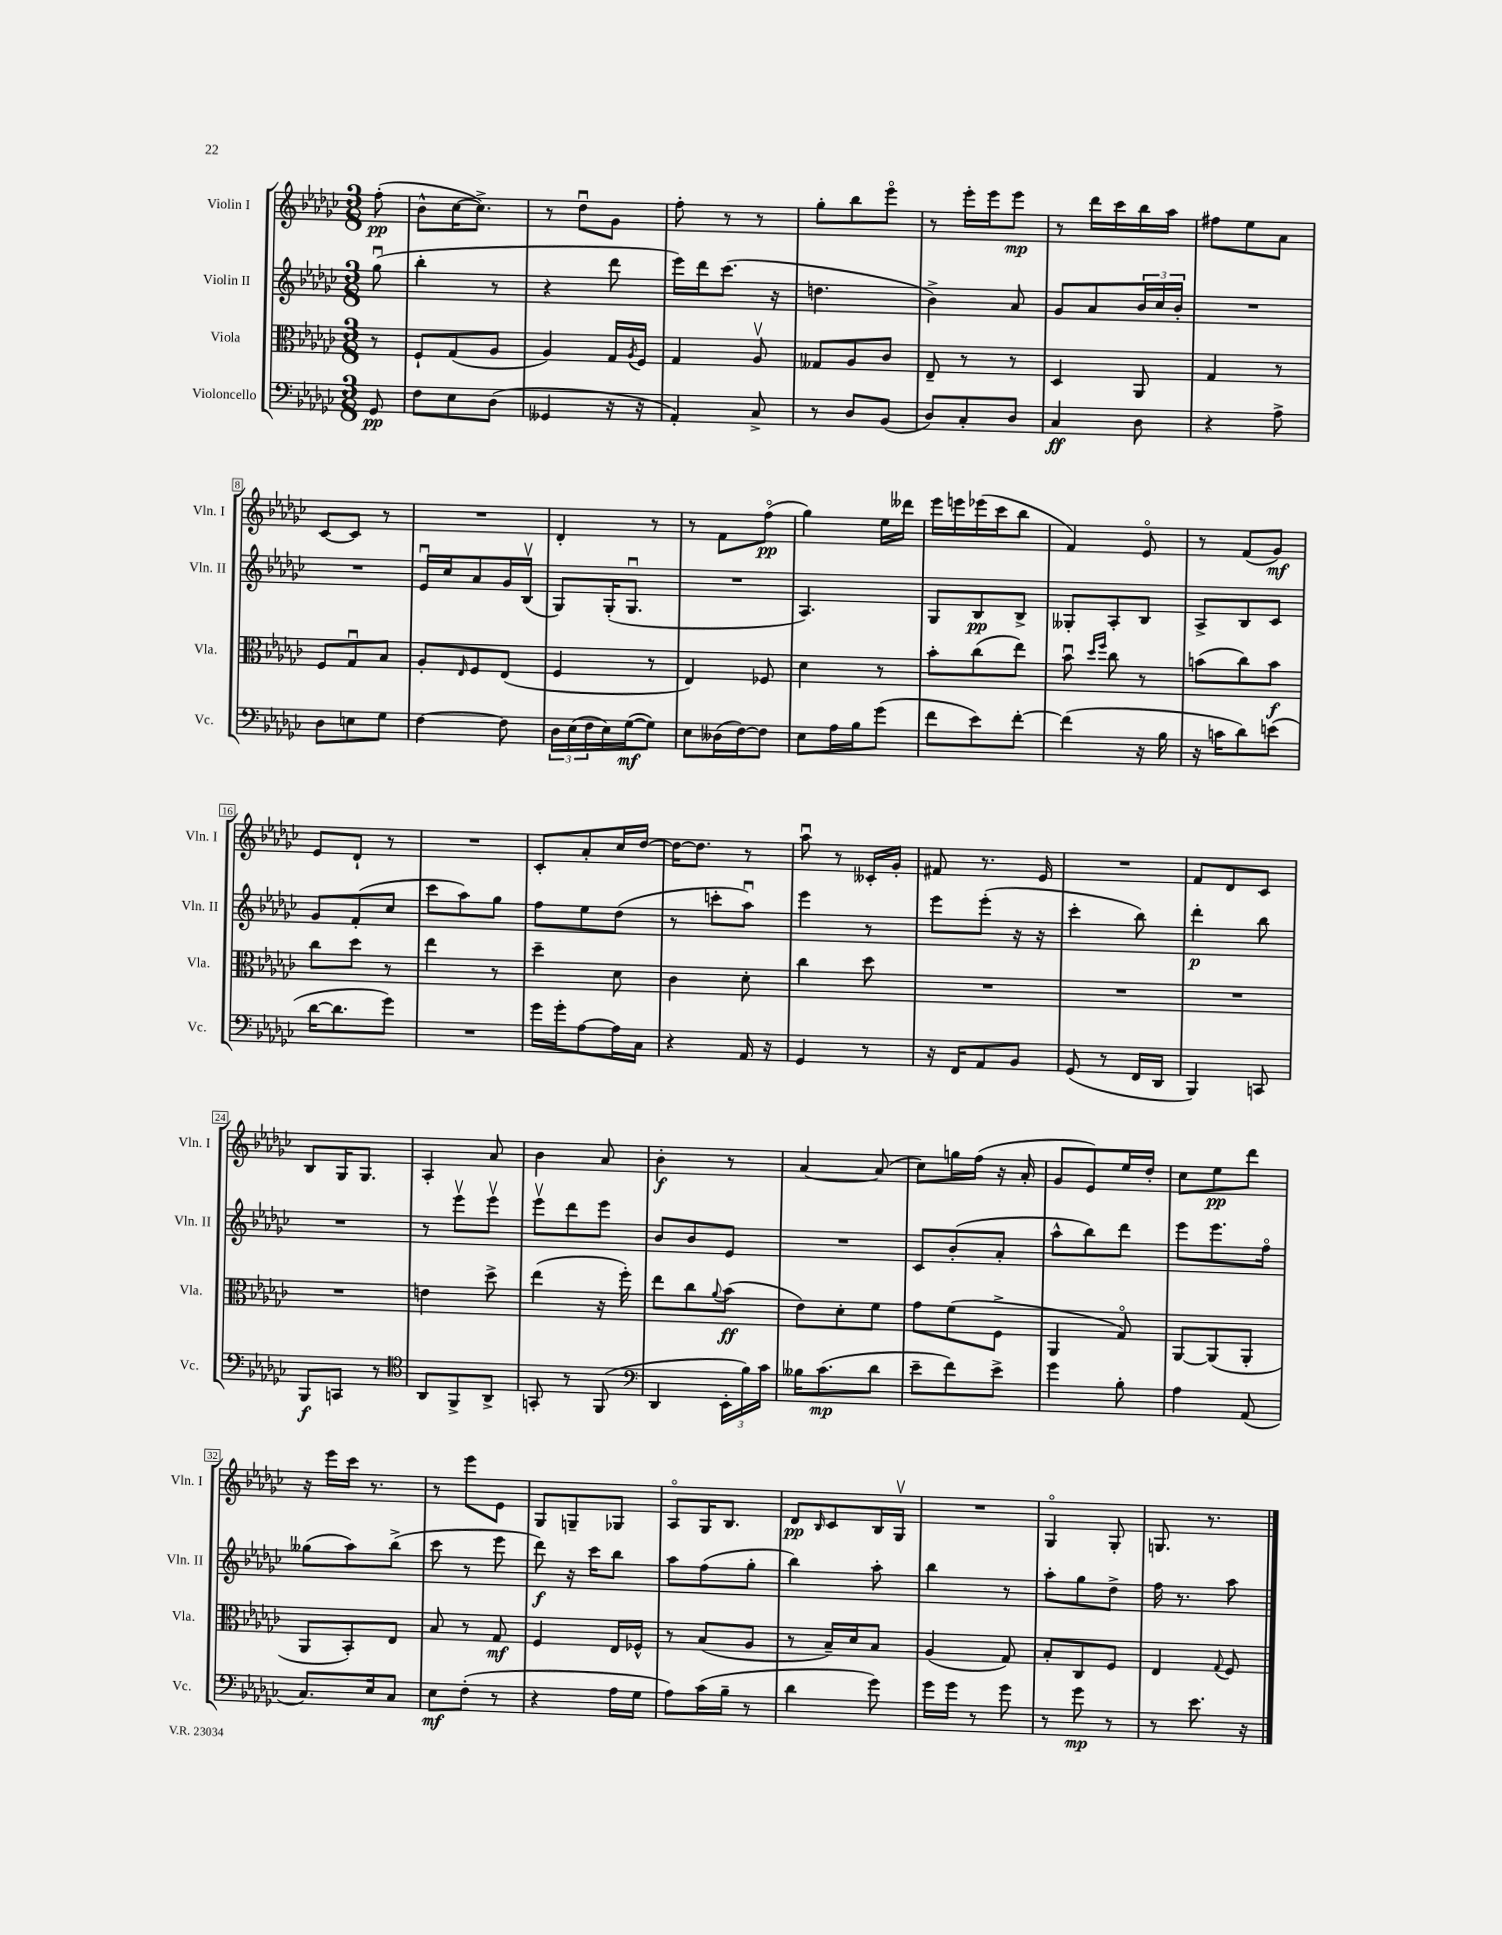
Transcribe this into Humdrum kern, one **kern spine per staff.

**kern	**dynam	**kern	**dynam	**kern	**dynam	**kern	**dynam
*part4	*part4	*part3	*part3	*part2	*part2	*part1	*part1
*staff4	*staff4	*staff3	*staff3	*staff2	*staff2	*staff1	*staff1
*I"Violoncello	*	*I"Viola	*	*I"Violin II	*	*I"Violin I	*
*I'Vc.	*	*I'Vla.	*	*I'Vln. II	*	*I'Vln. I	*
*clefF4	*	*clefC3	*	*clefG2	*	*clefG2	*
*k[b-e-a-d-g-c-]	*	*k[b-e-a-d-g-c-]	*	*k[b-e-a-d-g-c-]	*	*k[b-e-a-d-g-c-]	*
*M3/8	*	*M3/8	*	*M3/8	*	*M3/8	*
=	=	=	=	=	=	=	=
8GG-/	pp	8r	.	(8gg-u\	.	(8ff'\	pp
=1	=1	=1	=1	=1	=1	=1	=1
8F\L	.	8F`/L	.	4bb-'\	.	8b-^^\L	.
8E-\	.	(8G-/	.	.	.	[16cc-\K	.
.	.	.	.	.	.	8.cc-^\J])	.
(8D-\J	.	8A-/J	.	8r	.	.	.
=2	=2	=2	=2	=2	=2	=2	=2
4GG--X/	.	4A-/)	.	4r	.	8r	.
.	.	.	.	.	.	8dd-u\L	.
16r	.	16G-/LL	.	8ddd-\	.	8g-\J	.
.	.	8qA-/	.	.	.	.	.
16r	.	16F/JJ	.	.	.	.	.
=3	=3	=3	=3	=3	=3	=3	=3
4AA-'/)	.	4G-/	.	16eee-\LL)	.	8ff'\	.
.	.	.	.	16ddd-\J	.	.	.
.	.	.	.	(8.ccc-\J	.	8r	.
8C-^/	.	8A-v/	.	.	.	8r	.
.	.	.	.	16r	.	.	.
=4	=4	=4	=4	=4	=4	=4	=4
8r	.	8G--X/L	.	4.ddn\	.	8gg-'\L	.
8D-/L	.	8A-/	.	.	.	8bb-\	.
(8BB-/J	.	8c-/J	.	.	.	8eee-\J	.
=5	=5	=5	=5	=5	=5	=5	=5
8D-/L)	.	8E-~/	.	4b-^\)	.	8r	.
8C-'/	.	8r	.	.	.	16eee-'\LL	.
.	.	.	.	.	.	16eee-\J	.
8D-/J	.	8r	.	8a-/	.	8eee-\J	mp
=6	=6	=6	=6	=6	=6	=6	=6
4C-/	ff	4D-/	.	8g-/L	.	8r	.
.	.	.	.	8a-/	.	16ddd-\LL	.
.	.	.	.	.	.	16ccc-\	.
8D-\	.	8AA-/	.	24b-/L	.	16bb-\	.
.	.	.	.	24cc-/	.	.	.
.	.	.	.	.	.	16aa-\JJ	.
.	.	.	.	24b-'/JJ	.	.	.
=7	=7	=7	=7	=7	=7	=7	=7
4r	.	4G-/	.	4.r	.	8ff#X\L	.
.	.	.	.	.	.	8ee-\	.
8A-^\	.	8r	.	.	.	8a-\J	.
!!LO:LB:g=z
=8	=8	=8	=8	=8	=8	=8	=8
8D-\L	.	8F/L	.	4.r	.	[8c-/L	.
8En\	.	8G-u/	.	.	.	8c-/J]	.
8G-\J	.	8B-/J	.	.	.	8r	.
=9	=9	=9	=9	=9	=9	=9	=9
[4F\	.	8A-'/L	.	16e-u/LL	.	4.r	.
.	.	.	.	16cc-/J	.	.	.
.	.	16qqE-/	.	.	.	.	.
.	.	8F/	.	8a-/	.	.	.
8F\]	.	(8E-/J	.	16g-/L	.	.	.
.	.	.	.	(16B-v/JJ	.	.	.
=10	=10	=10	=10	=10	=10	=10	=10
24D-\LL	.	4F/	.	8G-/L)	.	4d-'/	.
(24E-\	.	.	.	.	.	.	.
24F\	.	.	.	.	.	.	.
16E-\)	.	.	.	(16G-'/K	.	.	.
([16G-\J	mf	.	.	8.G-u/J	.	.	.
8G-\J])	.	8r	.	.	.	8r	.
=11	=11	=11	=11	=11	=11	=11	=11
8E-\L	.	4E-/)	.	4.r	.	8r	.
(16D--X\L	.	.	.	.	.	8f\L	.
[16F\J)	.	.	.	.	.	.	.
8F\J]	.	8F-X/	.	.	.	(8ff\J	pp
=12	=12	=12	=12	=12	=12	=12	=12
8E-\L	.	4d-\	.	4.A-/)	.	4gg-\)	.
16A-\L	.	.	.	.	.	.	.
16B-\J	.	.	.	.	.	.	.
(8g-\J	.	8r	.	.	.	16ee-\LL	.
.	.	.	.	.	.	16ddd--X\JJ	.
=13	=13	=13	=13	=13	=13	=13	=13
8f\L	.	8b-'\L	.	8G-/L	.	16eee-\LL	.
.	.	.	.	.	.	16eeen\	.
8e-\)	.	(8cc-\	.	8B-/	pp	(16eee-X\	.
.	.	.	.	.	.	16ccc-\J	.
[8f'\J	.	8ee-\J)	.	8B-^/J	.	8bb-\J	.
=14	=14	=14	=14	=14	=14	=14	=14
(4f\]	.	8b-u\	.	8G--X'/L	.	4f/)	.
.	.	16qqdd-/LL	.	.	.	.	.
.	.	16qqff/JJ	.	.	.	.	.
.	.	8cc-\	.	8A-'/	.	.	.
16r	.	8r	.	8B-/J	.	8e-/	.
16B-\	.	.	.	.	.	.	.
=15	=15	=15	=15	=15	=15	=15	=15
16r	.	(8bn\L	.	8A-^/L	.	8r	.
16cn\KL	.	.	.	.	.	.	.
8d-\)	.	8cc-\)	.	8B-/	.	(8f/L	.
(8en\J	.	8b\J	f	8c-/J	.	8g-/J)	mf
!!LO:LB:g=z
=16	=16	=16	=16	=16	=16	=16	=16
[16d-\KL	.	8cc-\L	.	8g-/L	.	8e-/L	.
8.d-\]	.	.	.	.	.	.	.
.	.	8dd-\J	.	(8f'/	.	8d-`/J	.
8g-\J)	.	8r	.	8cc-/J	.	8r	.
=17	=17	=17	=17	=17	=17	=17	=17
4.r	.	4ee-\	.	8ccc-\L	.	4.r	.
.	.	.	.	8aa-\)	.	.	.
.	.	8r	.	8gg-\J	.	.	.
=18	=18	=18	=18	=18	=18	=18	=18
16g-\LL	.	4dd-~\	.	8ff\L	.	8c-'/L	.
16g-'\J	.	.	.	.	.	.	.
[8A-\	.	.	.	8ee-\	.	8a-'/	.
16A-\L]	.	8d-\	.	(8dd-\J	.	16cc-/L	.
16C-\JJ	.	.	.	.	.	[16dd-/JJ	.
=19	=19	=19	=19	=19	=19	=19	=19
4r	.	4c-\	.	8r	.	16dd-\KL_	.
.	.	.	.	.	.	8.dd-\J]	.
.	.	.	.	8cccn'\L	.	.	.
16AA-/	.	8d-'\	.	8aa-u\J)	.	8r	.
16r	.	.	.	.	.	.	.
=20	=20	=20	=20	=20	=20	=20	=20
4GG-/	.	4cc-\	.	4eee-\	.	8aa-u\	.
.	.	.	.	.	.	8r	.
8r	.	8dd-\	.	8r	.	16c--X'/LL	.
.	.	.	.	.	.	16g-'/JJ	.
=21	=21	=21	=21	=21	=21	=21	=21
16r	.	4.r	.	8eee-\L	.	8f#X/	.
16FF/KL	.	.	.	.	.	.	.
8AA-/	.	.	.	(8eee-'\J	.	8.r	.
8BB-/J	.	.	.	16r	.	.	.
.	.	.	.	16r	.	16e-/	.
=22	=22	=22	=22	=22	=22	=22	=22
(8GG-/	.	4.r	.	4ccc-'\	.	4.r	.
8r	.	.	.	.	.	.	.
16FF/LL	.	.	.	8bb-\)	.	.	.
16DD-/JJ	.	.	.	.	.	.	.
=23	=23	=23	=23	=23	=23	=23	=23
4BBB-/)	.	4.r	.	4ddd-'\	p	8f/L	.
.	.	.	.	.	.	8d-/	.
8CCn/	.	.	.	8bb-\	.	8c-/J	.
!!LO:LB:g=z
=24	=24	=24	=24	=24	=24	=24	=24
8BBB-/L	f	4.r	.	4.r	.	8B-/L	.
8CCn/J	.	.	.	.	.	16G-/K	.
.	.	.	.	.	.	8.G-/J	.
8r	.	.	.	.	.	.	.
=25	=25	=25	=25	=25	=25	=25	=25
*clefC4	*	*	*	*	*	*	*
8AA-/L	.	4en\	.	8r	.	4A-'/	.
8FF^/	.	.	.	8eee-v\L	.	.	.
8AA-^/J	.	8dd-^\	.	8eee-v\J	.	8a-/	.
=26	=26	=26	=26	=26	=26	=26	=26
8GGn'/	.	(4ee-\	.	8eee-v\L	.	4b-\	.
8r	.	.	.	8ddd-\	.	.	.
(8FF/	.	16r	.	8eee-\J	.	8a-/	.
.	.	16ff'\)	.	.	.	.	.
=27	=27	=27	=27	=27	=27	=27	=27
*clefF4	*	*	*	*	*	*	*
4DD-/	.	8ee-\L	.	8b-/L	.	4b-'\	f
.	.	8cc-\	.	8b-/	.	.	.
.	.	8qqa-/	.	.	.	.	.
24EE-'\LL	.	(8b-\J	ff	8e-/J	.	8r	.
24B-\)	.	.	.	.	.	.	.
24c-\JJ	.	.	.	.	.	.	.
=28	=28	=28	=28	=28	=28	=28	=28
16B--X\KL	.	8e-\L)	.	4.r	.	[4a-/	.
(8.c-\	mp	.	.	.	.	.	.
.	.	8d-'\	.	.	.	.	.
8d-\J	.	8f\J	.	.	.	(8a-/]	.
=29	=29	=29	=29	=29	=29	=29	=29
8e-~\L	.	8g-\L	.	8c-/L	.	8cc-\L)	.
8f\)	.	(8f\	.	(8b-'/	.	16ggn\L	.
.	.	.	.	.	.	(16ff\JJ	.
8e-^\J	.	8F^\J	.	8a-'/J	.	16r	.
.	.	.	.	.	.	16a-'/	.
=30	=30	=30	=30	=30	=30	=30	=30
4g-\	.	4AA-/	.	8aa-^^\L	.	8g-/L	.
.	.	.	.	8bb-\)	.	8e-/)	.
8B-'\	.	8G-/)	.	8ddd-\J	.	16ee-/L	.
.	.	.	.	.	.	16dd-'/JJ	.
=31	=31	=31	=31	=31	=31	=31	=31
4A-\	.	[8AA-/L	.	8eee-\L	.	8cc-\L	.
.	.	(8AA-/]	.	8.eee-\	.	8ee-\	pp
(8AA-/	.	8AA-'/J	.	.	.	8ddd-\J	.
.	.	.	.	16ff\Jk	.	.	.
!!LO:LB:g=z
=32	=32	=32	=32	=32	=32	=32	=32
8.C-/L)	.	8AA-/L	.	(8gg--X\L	.	16r	.
.	.	.	.	.	.	16eee-\LL	.
.	.	8BB-'/)	.	8aa-\)	.	16ccc-\JJ	.
16E-/k	.	.	.	.	.	8.r	.
8C-/J	.	8E-/J	.	(8bb-^\J	.	.	.
=33	=33	=33	=33	=33	=33	=33	=33
8E-\L	mf	8B-/	.	8ccc-\	.	8r	.
(8F'\J	.	8r	.	8r	.	8eee-\L	.
8r	.	8G-/	mf	8eee-\	.	8e-\J	.
=34	=34	=34	=34	=34	=34	=34	=34
4r	.	4F/	.	8ddd-\)	f	8G-/L	.
.	.	.	.	16r	.	8Gn~/	.
.	.	.	.	16ccc-\KL	.	.	.
16A-\LL	.	16E-/LL	.	8bb-\J	.	8G-X/J	.
16G-\JJ	.	16F-X^^/JJ	.	.	.	.	.
=35	=35	=35	=35	=35	=35	=35	=35
8A-\L)	.	8r	.	8aa-\L	.	8A-/L	.
(16c-\L	.	(8B-/L	.	(8ff\	.	16G-/K	.
16B-~\JJ	.	.	.	.	.	8.B-/J	.
8r	.	8A-/J	.	8gg-'\J	.	.	.
=36	=36	=36	=36	=36	=36	=36	=36
4d-\	.	8r	.	4bb-\)	.	8d-/L	pp
.	.	.	.	.	.	16qqB-/	.
.	.	16B-~/LL)	.	.	.	8c-/	.
.	.	16d-/J	.	.	.	.	.
8g-\)	.	8B-/J	.	8aa-'\	.	16B-/L	.
.	.	.	.	.	.	16G-v/JJ	.
=37	=37	=37	=37	=37	=37	=37	=37
16g-\LL	.	(4A-/	.	4bb-\	.	4.r	.
16g-\JJ	.	.	.	.	.	.	.
8r	.	.	.	.	.	.	.
8g-\	.	8G-/)	.	8r	.	.	.
=38	=38	=38	=38	=38	=38	=38	=38
8r	.	8B-'/L	.	8aa-'\L	.	4G-/	.
8g-\	mp	8C-/	.	8gg-\	.	.	.
8r	.	8F/J	.	8dd-^\J	.	8G-'/	.
=39	=39	=39	=39	=39	=39	=39	=39
8r	.	4E-/	.	16ff\	.	8.Gn/	.
.	.	.	.	8.r	.	.	.
8.e-\	.	.	.	.	.	.	.
.	.	.	.	.	.	8.r	.
.	.	8qqG-/	.	.	.	.	.
.	.	8F/	.	8aa-\	.	.	.
16r	.	.	.	.	.	.	.
==	==	==	==	==	==	==	==
*-	*-	*-	*-	*-	*-	*-	*-
